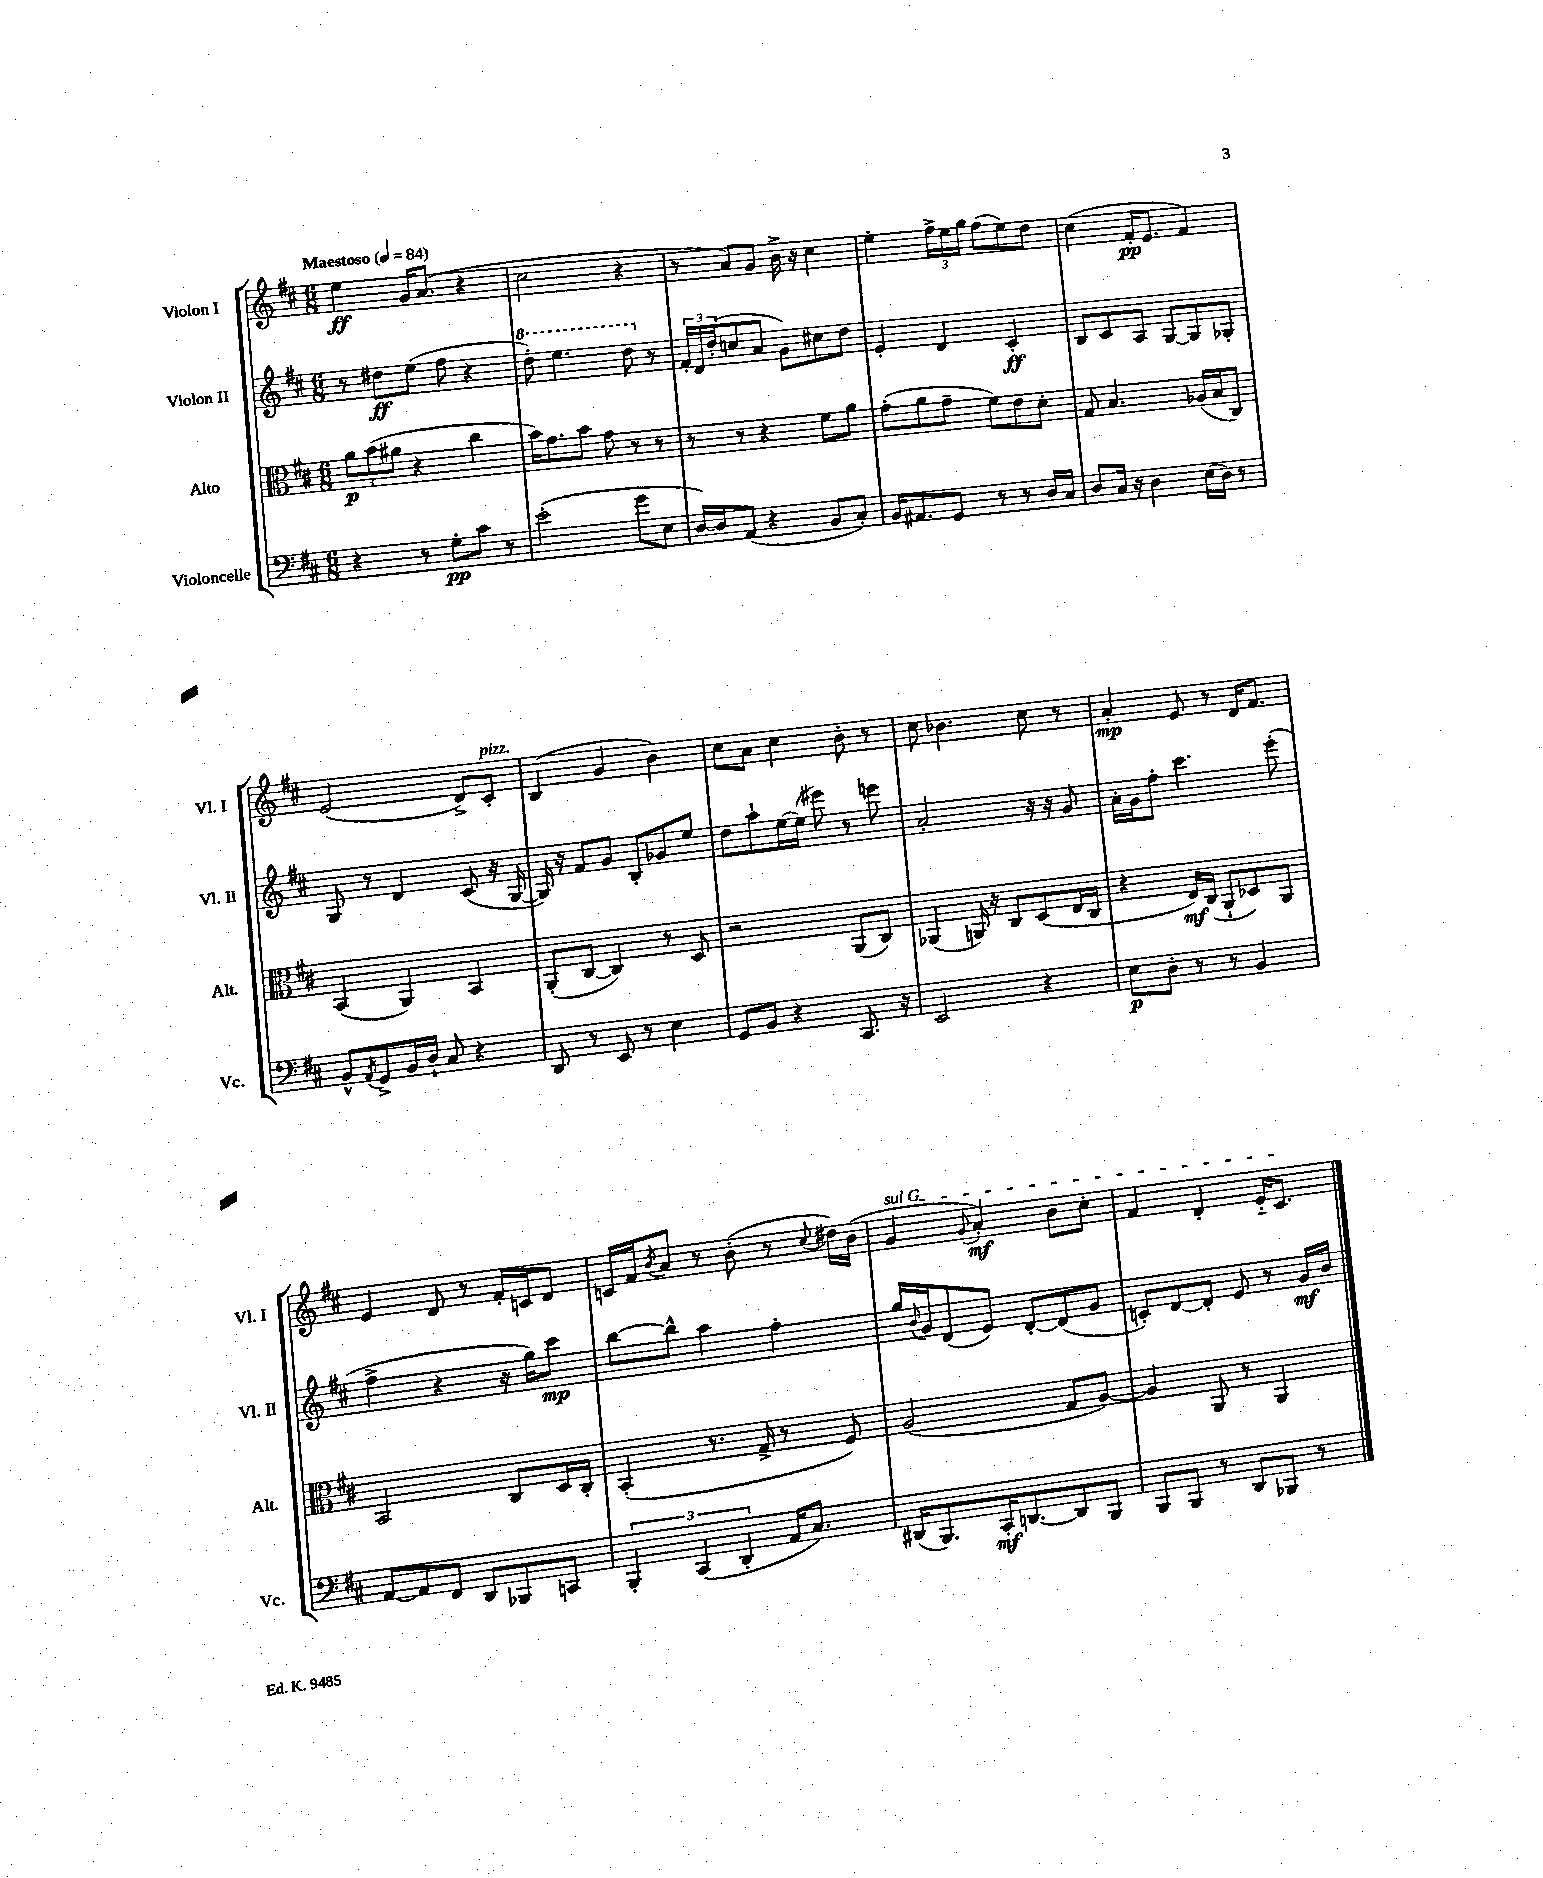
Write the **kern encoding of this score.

**kern	**dynam	**kern	**dynam	**kern	**dynam	**kern	**dynam
*part4	*part4	*part3	*part3	*part2	*part2	*part1	*part1
*staff4	*staff4	*staff3	*staff3	*staff2	*staff2	*staff1	*staff1
*I"Violoncelle	*	*I"Alto	*	*I"Violon II	*	*I"Violon I	*
*I'Vc.	*	*I'Alt.	*	*I'Vl. II	*	*I'Vl. I	*
*clefF4	*	*clefC3	*	*clefG2	*	*clefG2	*
*k[f#c#]	*	*k[f#c#]	*	*k[f#c#]	*	*k[f#c#]	*
*M6/8	*	*M6/8	*	*M6/8	*	*M6/8	*
*MM84	*	*MM84	*	*MM84	*	*MM84	*
=1	=1	=1	=1	=1	=1	=1	=1
!	!	!	!	!	!	!LO:TX:a:B:t=Maestoso	!
4r	.	12a\L	p	8r	.	4ee\	ff
.	.	(12b\	.	.	.	.	.
.	.	.	.	8dd#X\L	ff	.	.
.	.	12a#X\J	.	.	.	.	.
8r	.	4r	.	(8ee\J	.	16g/KL	.
.	.	.	.	.	.	(8.a/J	.
8G'\L	pp	.	.	8ff#\	.	.	.
8c#\J	.	4cc#\	.	4r	.	4r	.
8r	.	.	.	.	.	.	.
=2	=2	=2	=2	=2	=2	=2	=2
*	*	*	*	*8va	*	*	*
(2e'\	.	16b\KL)	.	8ddd'\)	.	2cc#\	.
.	.	8.g\	.	.	.	.	.
.	.	.	.	4.eee\	.	.	.
.	.	8b\J	.	.	.	.	.
.	.	8g\	.	.	.	.	.
8g\L	.	8r	.	8ddd\	.	4r	.
*	*	*	*	*X8va	*	*	*
8E\J	.	8r	.	8r	.	.	.
=3	=3	=3	=3	=3	=3	=3	=3
[16D/LL)	.	8r	.	24f#'/LL	.	8r	.
.	.	.	.	24d/	.	.	.
16D/J]	.	.	.	.	.	.	.
.	.	.	.	(24dd'/J	.	.	.
(8AA/J	.	8r	.	8ccn/	.	8a/L)	.
4r	.	4r	.	8a/J	.	8g/J	.
.	.	.	.	8g\L)	.	16b^\	.
.	.	.	.	.	.	16r	.
8BB/L	.	8f#\L	.	8cc#X\	.	4cc#\	.
8C#'/J)	.	8a\J	.	8dd\J	.	.	.
=4	=4	=4	=4	=4	=4	=4	=4
16BB/KL	.	(8g'\L	.	4e'/	.	4ee'\	.
8.AA#X/	.	.	.	.	.	.	.
.	.	8a\	.	.	.	.	.
8GG/J	.	8g~\J	.	4d/	.	24ff#^\LL	.
.	.	.	.	.	.	24ee\	.
.	.	.	.	.	.	24gg\JJ	.
8r	.	8f#\L)	.	.	.	(8ff#\L	.
8r	.	8e\	.	4c#'/	ff	8ee\)	.
16D/LL	.	8d'\J	.	.	.	8dd\J	.
16C#/JJ	.	.	.	.	.	.	.
=5	=5	=5	=5	=5	=5	=5	=5
8D/L	.	8G/	.	8B/L	.	(4cc#\	.
16C#/Jk	.	4.B/	.	8c#/	.	.	.
16r	.	.	.	.	.	.	.
4D\	.	.	.	8A/J	.	16f#'/KL	pp
.	.	.	.	.	.	8.e/J	.
.	.	.	.	[8G/L	.	.	.
(16E\LL	.	(16A-X/LL	.	8G/]	.	4f#/)	.
16D\JJ)	.	16B/J	.	.	.	.	.
8r	.	8C#/J)	.	8G-X'/J	.	.	.
!!LO:LB:g=z
=6	=6	=6	=6	=6	=6	=6	=6
8BB^^/L	.	(4BB/	.	8G/	.	(2e/	.
8qAA/	.	.	.	.	.	.	.
8GG^/	.	.	.	8r	.	.	.
16BB/L	.	4AA/)	.	4d/	.	.	.
16D`/JJ	.	.	.	.	.	.	.
8C#/	.	.	.	.	.	.	.
4r	.	4BB/	.	(8c#/	.	8d^/L)	.
!	!	!	!	!	!	!LO:TX:a:i:t=pizz.	!
.	.	.	.	16r	.	8c#'/J	.
.	.	.	.	[16G/	.	.	.
=7	=7	=7	=7	=7	=7	=7	=7
8DD/	.	(8AA'/L	.	16G/])	.	(4B/	.
.	.	.	.	16r	.	.	.
8r	.	[8C#/J	.	8f#/L	.	.	.
8EE/	.	4C#/])	.	8g/J	.	4g/	.
8r	.	.	.	8B'/L	.	.	.
4E\	.	8r	.	8g-X/	.	4b\)	.
.	.	8D/	.	8ee/J	.	.	.
=8	=8	=8	=8	=8	=8	=8	=8
8GG/L	.	2r	.	8dd\L	.	8cc#\L	.
8BB/J	.	.	.	8aa`\	.	8a\J	.
4r	.	.	.	[16ee\L	.	4cc#\	.
.	.	.	.	(16ee\JJ]	.	.	.
.	.	.	.	8eee#X\)	.	.	.
8.CC#/	.	(8AA/L	.	8r	.	8b'\	.
.	.	8C#/J)	.	8eeen\	.	8r	.
16r	.	.	.	.	.	.	.
=9	=9	=9	=9	=9	=9	=9	=9
2EE/	.	(4AA-X/	.	2a'/	.	8cc#\	.
.	.	.	.	.	.	4.b-X\	.
.	.	16AAn/)	.	.	.	.	.
.	.	16r	.	.	.	.	.
.	.	8C#/L	.	.	.	.	.
4r	.	(8D/	.	16r	.	8cc#\	.
.	.	.	.	16r	.	.	.
.	.	16E/L	.	8g/	.	8r	.
.	.	16C#/JJ	.	.	.	.	.
=10	=10	=10	=10	=10	=10	=10	=10
8E\L	p	4r	.	16a'\LL	.	4a'/	mp
.	.	.	.	16g\J	.	.	.
8D'\J	.	.	.	8ff#'\J	.	.	.
8r	.	16E/LL)	mf	4.ccc#\	.	8e/	.
.	.	(16C#/JJ	.	.	.	.	.
8r	.	8AA`/L	.	.	.	8r	.
4BB/	.	8D-X/)	.	.	.	16d/KL	.
.	.	.	.	.	.	8.f#/J	.
.	.	8AA/J	.	(8eee'\	.	.	.
!!LO:LB:g=z
=11	=11	=11	=11	=11	=11	=11	=11
[8AA/L	.	2BB/	.	4ff#^\	.	4e/	.
8AA/]	.	.	.	.	.	.	.
8FF#/J	.	.	.	4r	.	8d/	.
8DD/L	.	.	.	.	.	8r	.
8BBB-X/	.	8C#/L	.	16r	.	16f#'/LL	.
.	.	.	.	16gg\KL)	.	16cn/J	.
8CCn/J	.	16D/L	.	8ccc#\J	mp	8d/J	.
.	.	16C#'/JJ	.	.	.	.	.
=12	=12	=12	=12	=12	=12	=12	=12
6BBB'/	.	(4BB'/	.	[8bb\L	.	16cn/LL	.
.	.	.	.	.	.	16f#/J	.
.	.	.	.	.	.	8qb/	.
.	.	.	.	8bb^^\J]	.	8a/J	.
(6CC#/	.	.	.	.	.	.	.
.	.	8.r	.	4aa\	.	8r	.
6DD'/	.	.	.	.	.	.	.
.	.	.	.	.	.	(8b'\	.
.	.	16G^/	.	.	.	.	.
16AA/KL	.	8r	.	4ff#'\	.	8r	.
8.C#/J)	.	.	.	.	.	.	.
.	.	.	.	.	.	8qqcc#/	.
.	.	8F#/)	.	.	.	16dd#X\LL)	.
.	.	.	.	.	.	(16b\JJ	.
=13	=13	=13	=13	=13	=13	=13	=13
!	!	!	!	!	!	!LO:TX:a:i:t=sul G	!
(16DD#X/KL	.	(2A/	.	16gg/LL	.	4g/	.
.	.	.	.	8qqb/	.	.	.
8.BBB/)	.	.	.	16g/J	.	.	.
.	.	.	.	(8d/	.	.	.
.	.	.	.	.	.	8qqg/	.
16CC#'/K	mf	.	.	8e/J)	.	4a'/)	mf
[8.DDn/	.	.	.	.	.	.	.
.	.	.	.	[8d'/L	.	.	.
8DD/]	.	8G/L	.	(8d/]	.	8b\L	.
8BBB/J	.	[8A/J)	.	8g/J	.	8cc#'\J	.
=14	=14	=14	=14	=14	=14	=14	=14
8BBB/L	.	4A/]	.	8cn'/L)	.	4f#/	.
8BBB/J	.	.	.	[8d/	.	.	.
8r	.	8AA/	.	8d'/J]	.	4d'/	.
8DD/L	.	8r	.	8e/	.	.	.
8BBB-X/J	.	4AA/	.	8r	.	16e/KL	.
.	.	.	.	.	.	8.c#/J	.
8r	.	.	.	16g/LL	mf	.	.
.	.	.	.	16b/JJ	.	.	.
==	==	==	==	==	==	==	==
*-	*-	*-	*-	*-	*-	*-	*-
